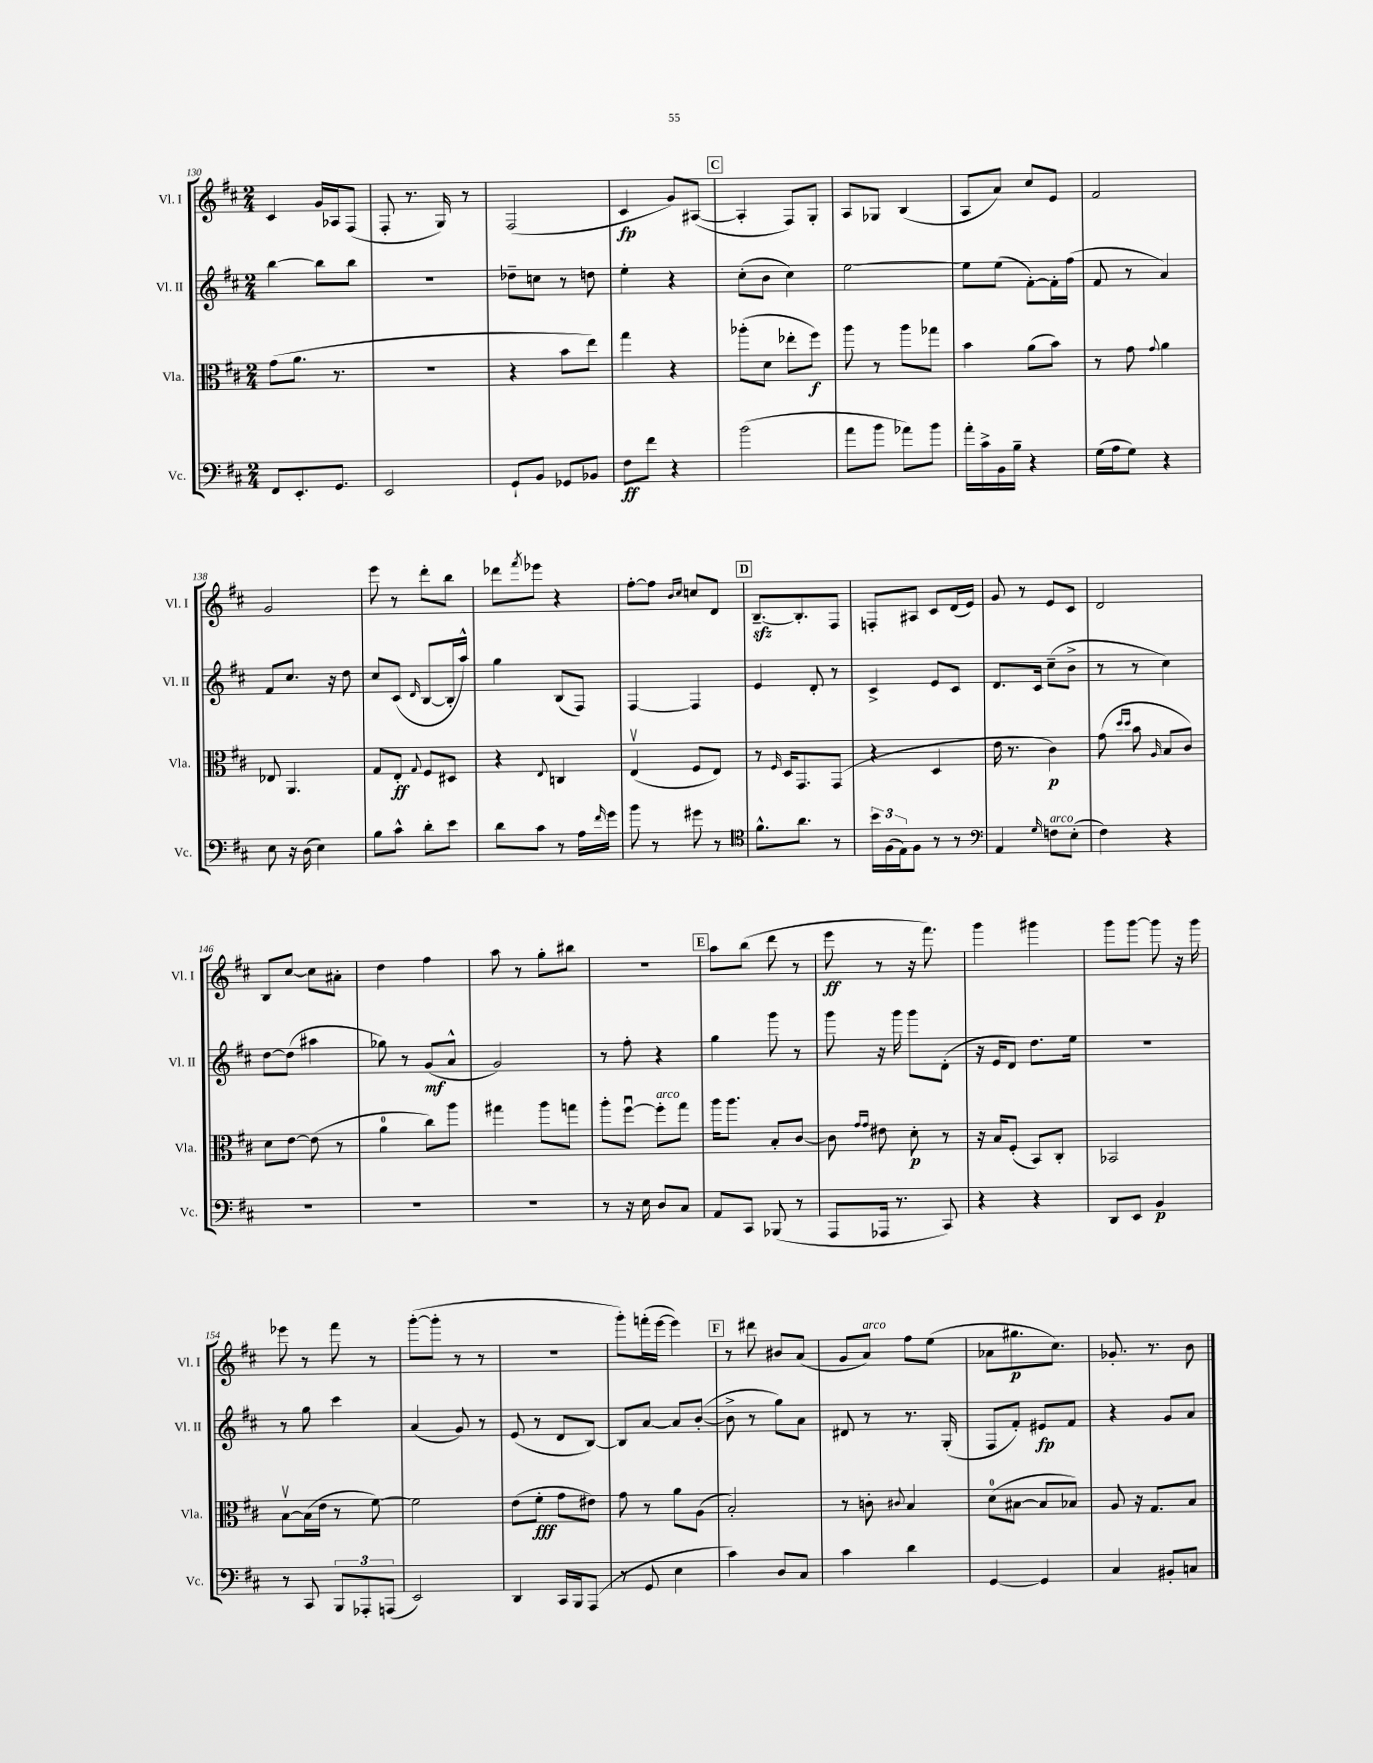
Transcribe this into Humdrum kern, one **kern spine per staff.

**kern	**dynam	**kern	**dynam	**kern	**dynam	**kern	**dynam
*part4	*part4	*part3	*part3	*part2	*part2	*part1	*part1
*staff4	*staff4	*staff3	*staff3	*staff2	*staff2	*staff1	*staff1
*I"Vc.	*	*I"Vla.	*	*I"Vl. II	*	*I"Vl. I	*
*I'Vc.	*	*I'Vla.	*	*I'Vl. II	*	*I'Vl. I	*
*clefF4	*	*clefC3	*	*clefG2	*	*clefG2	*
*k[f#c#]	*	*k[f#c#]	*	*k[f#c#]	*	*k[f#c#]	*
*M2/4	*	*M2/4	*	*M2/4	*	*M2/4	*
=130	=130	=130	=130	=130	=130	=130	=130
8FF#/L	.	(8g\L	.	[4bb\	.	4c#/	.
8.EE'/	.	8.a\J	.	.	.	.	.
.	.	.	.	8bb\L]	.	16g/LL	.
8.GG/J	.	8.r	.	.	.	16A-X/J	.
.	.	.	.	8bb\J	.	(8F#/J	.
=131	=131	=131	=131	=131	=131	=131	=131
2EE/	.	2r	.	2r	.	8F#'/	.
.	.	.	.	.	.	8.r	.
.	.	.	.	.	.	16G/)	.
.	.	.	.	.	.	8r	.
=132	=132	=132	=132	=132	=132	=132	=132
8GG`/L	.	4r	.	8dd-X~\L	.	(2F#/	.
8BB/J	.	.	.	8ccn\J	.	.	.
8GG-X/L	.	8b\L	.	8r	.	.	.
8BB-X/J	.	8ee\J)	.	8ddn\	.	.	.
=133	=133	=133	=133	=133	=133	=133	=133
8F#\L	ff	4gg\	.	4ee'\	.	4c#/	fp
8f#\J	.	.	.	.	.	.	.
4r	.	4r	.	4r	.	8g/L)	.
.	.	.	.	.	.	([8A#X/J	.
!!LO:REH:place=s1:t=C
=134	=134	=134	=134	=134	=134	=134	=134
(2b\	.	(8aa-X'\L	.	(8cc#'\L	.	4A#'/]	.
.	.	8d\J	.	8b\J	.	.	.
.	.	8ee-X'\L	.	4cc#\)	.	8F#/L)	.
.	.	8ff#\J)	f	.	.	8G'/J	.
=135	=135	=135	=135	=135	=135	=135	=135
8a\L	.	8aa\	.	[2ee\	.	8A/L	.
8b\J	.	8r	.	.	.	8G-X/J	.
8a-X\L)	.	8aa\L	.	.	.	(4B/	.
8b\J	.	8gg-X\J	.	.	.	.	.
=136	=136	=136	=136	=136	=136	=136	=136
16a'\LL	.	4b\	.	8ee\L]	.	8A/L	.
16c#^\	.	.	.	.	.	.	.
16BB\	.	.	.	(8ee\J	.	8a/J)	.
16B~\JJ	.	.	.	.	.	.	.
4r	.	(8a\L	.	[8f#'\L)	.	8cc#/L	.
.	.	8b\J)	.	16f#'\L]	.	8e/J	.
.	.	.	.	(16ff#\JJ	.	.	.
=137	=137	=137	=137	=137	=137	=137	=137
(16G\LL	.	8r	.	8f#/	.	2f#/	.
16A\J	.	.	.	.	.	.	.
8G\J)	.	8g\	.	8r	.	.	.
.	.	8qqg/	.	.	.	.	.
4r	.	4a\	.	4a/)	.	.	.
!!LO:LB:g=z
=138	=138	=138	=138	=138	=138	=138	=138
8E\	.	8E-X/	.	8f#/L	.	2g/	.
16r	.	4.AA/	.	8.cc#/J	.	.	.
(16D\	.	.	.	.	.	.	.
4E\)	.	.	.	.	.	.	.
.	.	.	.	16r	.	.	.
.	.	.	.	8dd\	.	.	.
=139	=139	=139	=139	=139	=139	=139	=139
8B\L	.	8G/L	.	8cc#/L	.	8eee\	.
8c#^^\J	.	8E'/J	ff	(8c#/J	.	8r	.
.	.	8qqG/	.	16qqd/	.	.	.
8d'\L	.	8F#/L	.	[8B/L	.	8ddd'\L	.
8e\J	.	8D#X/J	.	16B'/L]	.	8bb\J	.
.	.	.	.	16aa^^/JJ)	.	.	.
=140	=140	=140	=140	=140	=140	=140	=140
8d\L	.	4r	.	4gg\	.	8ddd-X\L	.
.	.	.	.	.	.	8qfff#/	.
8c#\J	.	.	.	.	.	8eee-X\J	.
.	.	8qqE/	.	.	.	.	.
8r	.	4Cn/	.	(8B/L	.	4r	.
16A\LL	.	.	.	8F#/J)	.	.	.
16qqf#/	.	.	.	.	.	.	.
16g\JJ	.	.	.	.	.	.	.
=141	=141	=141	=141	=141	=141	=141	=141
8b\	.	(4Ev/	.	[4F#/	.	[8ff#'\L	.
8r	.	.	.	.	.	8ff#\J]	.
.	.	.	.	.	.	16qqb/LL	.
.	.	.	.	.	.	16qqcc#/JJ	.
8g#X\	.	8F#/L	.	4F#/]	.	8ccn/L	.
8r	.	8E/J)	.	.	.	8d/J	.
!!LO:REH:place=s1:t=D
=142	=142	=142	=142	=142	=142	=142	=142
*clefC4	*	*	*	*	*	*	*
8.f#^^\L	.	8r	.	4e/	.	[8.Bzz~/L	.
.	.	16qqF#/	.	.	.	.	.
.	.	16D/KL	.	.	.	.	.
8.a\J	.	8.GG/	.	.	.	8.B'/]	.
.	.	.	.	8d'/	.	.	.
8r	.	(8GG/J	.	8r	.	8F#/J	.
=143	=143	=143	=143	=143	=143	=143	=143
24b\LL	.	4r	.	4c#^/	.	8Fn'/L	.
(24F#\	.	.	.	.	.	.	.
24E\J)	.	.	.	.	.	.	.
8F#\J	.	.	.	.	.	8A#X/J	.
8r	.	4D/	.	8e/L	.	8c#/L	.
8r	.	.	.	8c#/J	.	(16d/L	.
.	.	.	.	.	.	16e/JJ)	.
=144	=144	=144	=144	=144	=144	=144	=144
*clefF4	*	*	*	*	*	*	*
4AA/	.	16e\	.	8.d/L	.	8g/	.
.	.	8.r	.	.	.	.	.
.	.	.	.	.	.	8r	.
.	.	.	.	16c#/Jk	.	.	.
16qqG/	.	.	.	.	.	.	.
!LO:TX:a:i:t=arco	!	!	!	!	!	!	!
8Fn\L	.	4c#\)	p	(8cc#~\L	.	8e/L	.
(8E'\J	.	.	.	8b^\J	.	8c#/J	.
=145	=145	=145	=145	=145	=145	=145	=145
4F#\)	.	(8g\	.	8r	.	2d/	.
.	.	16qqdd/LL	.	.	.	.	.
.	.	16qqdd/JJ	.	.	.	.	.
.	.	8b\	.	8r	.	.	.
.	.	16qqA/	.	.	.	.	.
4r	.	8B/L	.	4cc#\)	.	.	.
.	.	8c#/J)	.	.	.	.	.
!!LO:LB:g=z
=146	=146	=146	=146	=146	=146	=146	=146
2r	.	8d\L	.	[8dd\L	.	8B/L	.
.	.	[8e\J	.	(8dd\J]	.	[8cc#/J	.
.	.	(8e\]	.	4aa#X\	.	8cc#\L]	.
.	.	8r	.	.	.	8a#X'\J	.
=147	=147	=147	=147	=147	=147	=147	=147
2r	.	4a\	.	8gg-X\)	.	4dd\	.
.	.	.	.	8r	.	.	.
.	.	8cc#\L)	.	(8g/L	mf	4ff#\	.
.	.	8aa\J	.	8a^^/J	.	.	.
=148	=148	=148	=148	=148	=148	=148	=148
2r	.	4gg#X\	.	2g/)	.	8aa\	.
.	.	.	.	.	.	8r	.
.	.	8aa\L	.	.	.	8gg'\L	.
.	.	8ggn\J	.	.	.	8bb#X\J	.
=149	=149	=149	=149	=149	=149	=149	=149
8r	.	8aa'\L	.	8r	.	2r	.
16r	.	[8ff#u\J	.	8ff#'\	.	.	.
16E\	.	.	.	.	.	.	.
!	!	!LO:TX:a:i:t=arco	!	!	!	!	!
8D/L	.	8ff#'\L]	.	4r	.	.	.
8C#/J	.	8gg\J	.	.	.	.	.
!!LO:REH:place=s1:t=E
=150	=150	=150	=150	=150	=150	=150	=150
8AA/L	.	16aa\KL	.	4gg\	.	8aa\L	.
.	.	8.aa\J	.	.	.	.	.
8CC#/J	.	.	.	.	.	(8bb\J	.
(8BBB-X/	.	8B'/L	.	8ggg\	.	8ddd\	.
8r	.	[8c#/J	.	8r	.	8r	.
=151	=151	=151	=151	=151	=151	=151	=151
8AAA/L	.	8c#\]	.	8ggg\	.	8eee\	ff
.	.	16qqg/LL	.	.	.	.	.
.	.	16qqg/JJ	.	.	.	.	.
16AAA-X/Jk	.	8e#X\	.	16r	.	8r	.
8.r	.	.	.	16ggg\	.	.	.
.	.	8d'\	p	8ggg\L	.	16r	.
.	.	.	.	.	.	8.fff#\)	.
8CC#/)	.	8r	.	(8d'\J	.	.	.
=152	=152	=152	=152	=152	=152	=152	=152
4r	.	16r	.	16r	.	4ggg\	.
.	.	16B/KL	.	16e/KL	.	.	.
.	.	(8F#'/J	.	8d/J)	.	.	.
4r	.	8BB/L)	.	8.dd\L	.	4ggg#X\	.
.	.	8C#'/J	.	.	.	.	.
.	.	.	.	16ee\Jk	.	.	.
=153	=153	=153	=153	=153	=153	=153	=153
8DD/L	.	2BB-X/	.	2r	.	8ggg\L	.
8EE/J	.	.	.	.	.	[8ggg\J	.
4BB/	p	.	.	.	.	8ggg\]	.
.	.	.	.	.	.	16r	.
.	.	.	.	.	.	16ggg\	.
!!LO:LB:g=z
=154	=154	=154	=154	=154	=154	=154	=154
8r	.	[8Bv\L	.	8r	.	8eee-X\	.
8CC#/	.	(16B\L]	.	8gg\	.	8r	.
.	.	16e\JJ	.	.	.	.	.
12BBB/L	.	8r	.	4ccc#\	.	8fff#\	.
12AAA-X'/	.	.	.	.	.	.	.
.	.	[8f#\)	.	.	.	8r	.
(12AAAn/J	.	.	.	.	.	.	.
=155	=155	=155	=155	=155	=155	=155	=155
2EE/)	.	2f#\]	.	(4a/	.	([8ggg'\L	.
.	.	.	.	.	.	8ggg'\J]	.
.	.	.	.	8g/)	.	8r	.
.	.	.	.	8r	.	8r	.
=156	=156	=156	=156	=156	=156	=156	=156
4DD/	.	(8e\L	.	(8e/	.	2r	.
.	.	8f#'\J	fff	8r	.	.	.
16CC#/LL	.	8g\L	.	8d/L	.	.	.
16BBB/J	.	.	.	.	.	.	.
(8AAA/J	.	8e#X\J)	.	[8B/J)	.	.	.
=157	=157	=157	=157	=157	=157	=157	=157
8r	.	8g\	.	8B/L]	.	8ggg'\L)	.
8GG/	.	8r	.	[8a/J	.	(16fffn'\L	.
.	.	.	.	.	.	[16eee\JJ	.
4E\	.	8a\L	.	8a/L]	.	4eee\])	.
.	.	(8A\J	.	([8b'/J	.	.	.
!!LO:REH:place=s1:t=F
=158	=158	=158	=158	=158	=158	=158	=158
4c#\)	.	2B'/)	.	8b^\]	.	8r	.
.	.	.	.	8r	.	8ddd#X\	.
8D/L	.	.	.	8gg\L)	.	8b#X/L	.
8C#/J	.	.	.	8a\J	.	(8a/J	.
=159	=159	=159	=159	=159	=159	=159	=159
4c#\	.	8r	.	8d#X/	.	8g/L	.
!	!	!	!	!	!	!LO:TX:a:i:t=arco	!
.	.	8cn'\	.	8r	.	8a/J)	.
.	.	8qqc#X/	.	.	.	.	.
4d\	.	4B/	.	8.r	.	8ff#\L	.
.	.	.	.	.	.	(8ee\J	.
.	.	.	.	(16G'/	.	.	.
=160	=160	=160	=160	=160	=160	=160	=160
[4GG/	.	(8d\L	.	8F#/L	.	8a-X\L	.
.	.	[8B#X\J	.	8f#'/J)	.	8.gg#X\	p
4GG/]	.	8B#/L]	.	8e#X/L	fp	.	.
.	.	.	.	.	.	8.cc#\J)	.
.	.	8B-X/J)	.	8f#/J	.	.	.
=161	=161	=161	=161	=161	=161	=161	=161
4C#/	.	8A/	.	4r	.	8.g-X'/	.
.	.	16r	.	.	.	.	.
.	.	8.G/L	.	.	.	8.r	.
8BB#X'/L	.	.	.	8g/L	.	.	.
8Cn/J	.	8B/J	.	8a/J	.	8b\	.
==	==	==	==	==	==	==	==
*-	*-	*-	*-	*-	*-	*-	*-
